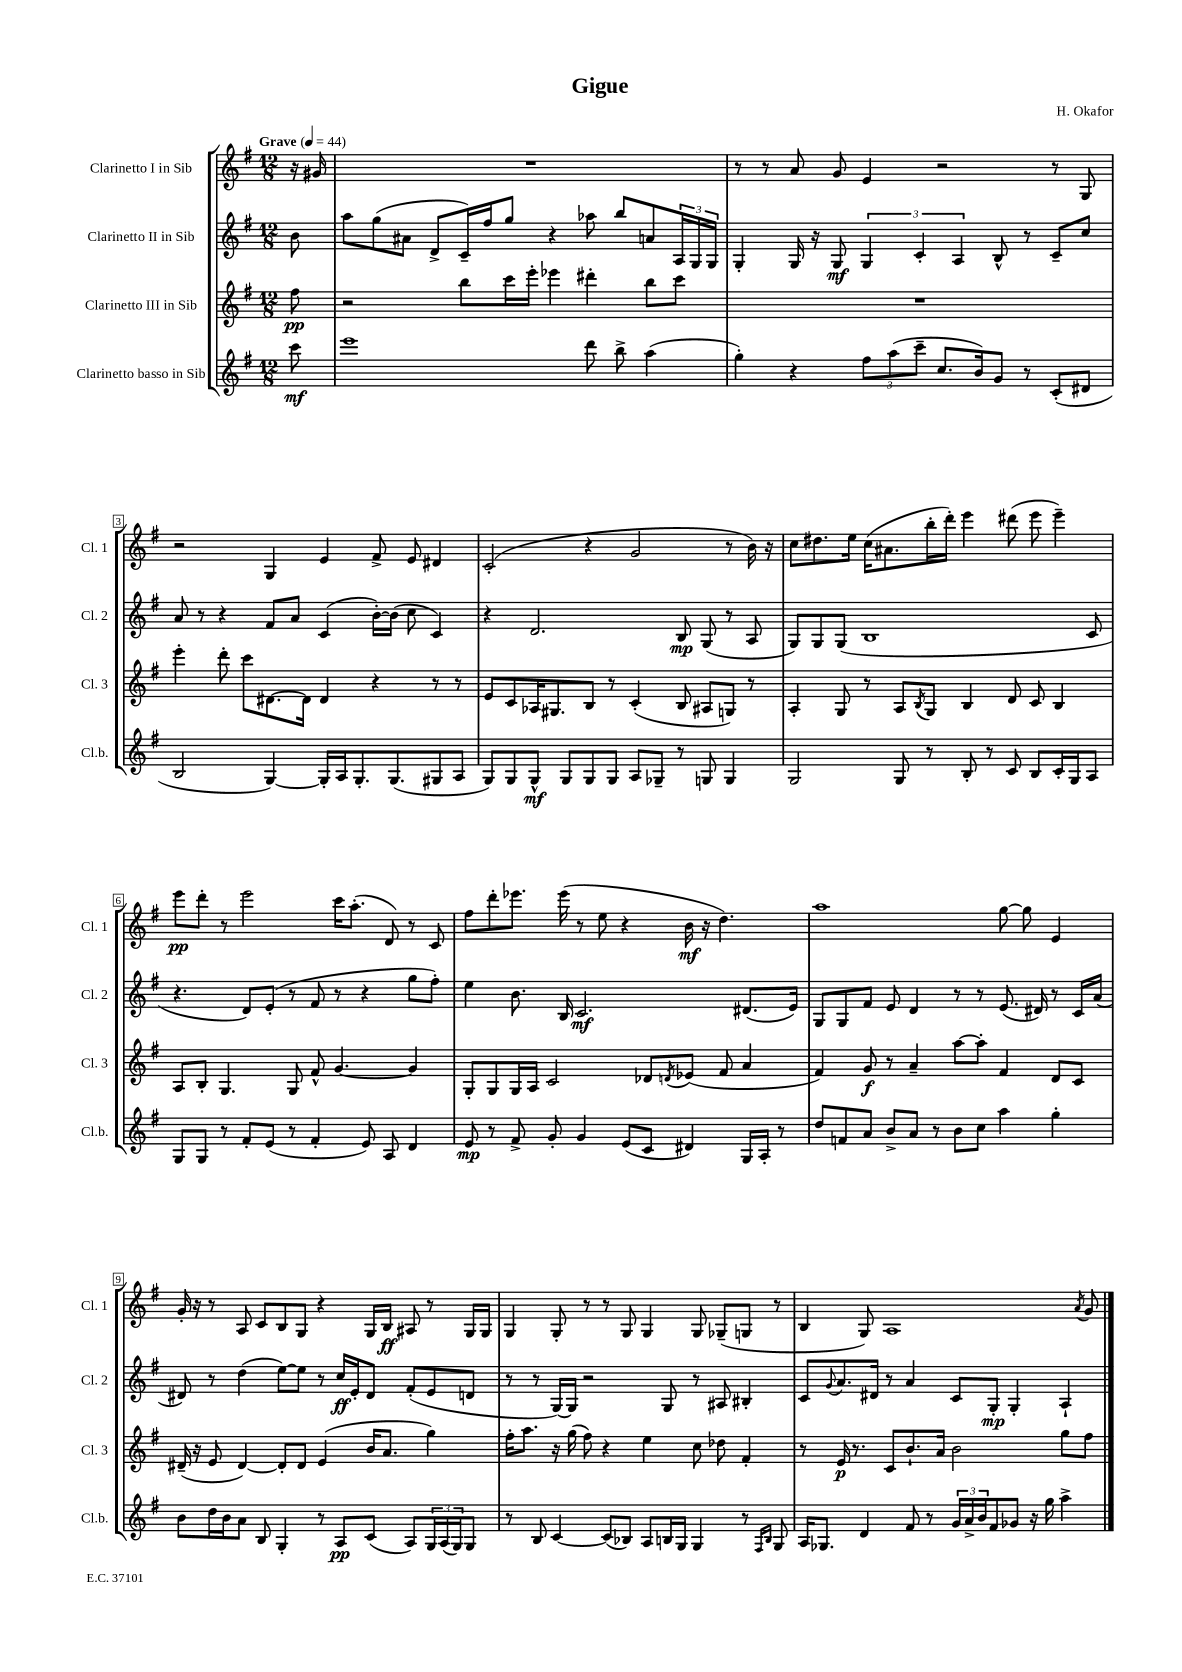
\header { title = "Gigue" composer = "H. Okafor" }
<<
\new StaffGroup <<
\new Staff = "s0" \with { instrumentName = "Clarinetto I in Sib" shortInstrumentName = "Cl. 1" } {
    \clef treble \key g \major \numericTimeSignature \time 12/8 \partial 8 \tempo "Grave" 4 = 44
    r16 gis'16 |
    R1. |
    r8 r8 a'8 g'8 e'4 r2 r8 g8 |
    r2 g4 e'4 fis'8-> e'8 dis'4 |
    c'2-.( r4 g'2 r8 b'16) r16 |
    c''8 dis''8. e''16 c''16( ais'8. b''16-. d'''16-.) e'''4 dis'''8( e'''8 e'''4--) |
    e'''8\pp d'''8-. r8 e'''2 c'''16 a''8.-.( d'8) r8 c'8 |
    fis''8 d'''8-. ees'''8. ees'''16( r8 e''8 r4 b'16\mf r16 d''4.) |
    a''1 g''8~ g''8 e'4 |
    g'16-. r16 r8 a8 c'8 b8 g8 r4 g16 b16\ff ais8 r8 g16 g16 |
    g4 g8-. r8 r8 g8 g4 g8 ges8--( g8 r8 |
    b4 g8) a1 \acciaccatura { a'8 } g'8 \bar "|." |
}
\new Staff = "s1" \with { instrumentName = "Clarinetto II in Sib" shortInstrumentName = "Cl. 2" } {
    \clef treble \key g \major \numericTimeSignature \time 12/8 \partial 8
    b'8 |
    a''8 g''8( ais'8 d'8-> c'16--) fis''16 g''8 r4 aes''8 b''8 a'8 \tuplet 3/2 { a16 g16 g16 } |
    g4-. g16 r16 g8\mf \tuplet 3/2 { g4 c'4-. a4 } b8-^ r8 c'8-- c''8 |
    a'8 r8 r4 fis'8 a'8 c'4( b'16~-.) b'16( c''8 c'4) |
    r4 d'2. b8\mp g8( r8 a8 |
    g8) g8 g8( b1 c'8 |
    r4. d'8) e'8-.( r8 fis'8 r8 r4 g''8 fis''8-.) |
    e''4 b'8. b16 c'2.\mf dis'8.( e'16) |
    g8 g8 fis'8 e'8 d'4 r8 r8 e'8.( dis'16) r8 c'16 a'16( |
    dis'8) r8 d''4( e''8~) e''8 r8 c''16\ff e'16-. dis'8 fis'8-.( e'8 d'8 |
    r8 r8 g16~) g16 r2 g8 r8 ais8 bis4-. |
    c'8 \appoggiatura { g'8 } a'8. dis'16 r8 a'4 c'8 g8-.\mp g4-. a4-! \bar "|." |
}
\new Staff = "s2" \with { instrumentName = "Clarinetto III in Sib" shortInstrumentName = "Cl. 3" } {
    \clef treble \key g \major \numericTimeSignature \time 12/8 \partial 8
    fis''8\pp |
    r2 b''8 c'''16 e'''16-. ees'''4 dis'''4-. b''8 c'''8 |
    R1. |
    e'''4-. d'''8-. c'''8 dis'8.~ dis'16 dis'4 r4 r8 r8 |
    e'8 c'8 aes16 gis8. b8 r8 c'4-.( b8 ais8 g8) r8 |
    a4-. g8 r8 a8 \acciaccatura { b8 } g8 b4 d'8 c'8 b4 |
    a8 b8-. g4. g8 fis'8-^ g'4.~ g'4 |
    g8-. g8 g16 a16 c'2 des'8 \acciaccatura { d'8 } ees'8( fis'8 a'4 |
    fis'4) g'8\f r8 a'4-- a''8~ a''8-. fis'4 d'8 c'8 |
    dis'16--( r16 e'8 dis'4~) dis'8-. dis'8 e'4( b'16 a'8. g''4) |
    fis''16-. a''8. r16 g''16( fis''8) r4 e''4 c''8 des''8 fis'4-. |
    r8 e'16\p r8. c'8 b'8.-! a'16 b'2 g''8 fis''8 \bar "|." |
}
\new Staff = "s3" \with { instrumentName = "Clarinetto basso in Sib" shortInstrumentName = "Cl.b." } {
    \clef treble \key g \major \numericTimeSignature \time 12/8 \partial 8
    c'''8\mf |
    e'''1 d'''8 b''8-> a''4( |
    g''4-.) r4 \tuplet 3/2 { fis''8 a''8( c'''8-- } c''8. b'16) g'8 r8 c'8-.( dis'8 |
    b2 g4~) g16-. a16 g8.-. g8.( gis8 a8 |
    g8) g8 g8-^\mf g8 g8 g8 a8 ges8-- r8 g8 g4 |
    g2 g8 r8 b8-. r8 c'8 b8 c'16-. g16 a8 |
    g8 g8 r8 fis'8-. e'8( r8 fis'4-. e'8) a8 d'4 |
    e'8\mp r8 fis'8-> g'8-. g'4 e'8( c'8 dis'4) g16 a16-. r8 |
    d''8 f'8 a'8 b'8-> a'8 r8 b'8 c''8 a''4 g''4-. |
    b'8 d''16 b'16 a'8 b8 g4-. r8 a8\pp c'8( a8) \tuplet 3/2 { g16 a16( g16) } g8 |
    r8 b8 c'4~ c'8( bes8) a8 b16 g16 g4 r8 \grace { fis16 b16 } g8 |
    a16 ges8. d'4 fis'8 r8 \tuplet 3/2 { g'16 a'16-> b'16 } fis'8 ges'8 r16 g''16 a''4-> \bar "|." |
}
>>
>>
\layout { \context { \Score \override BarNumber.stencil = #(make-stencil-boxer 0.1 0.3 ly:text-interface::print) } }
